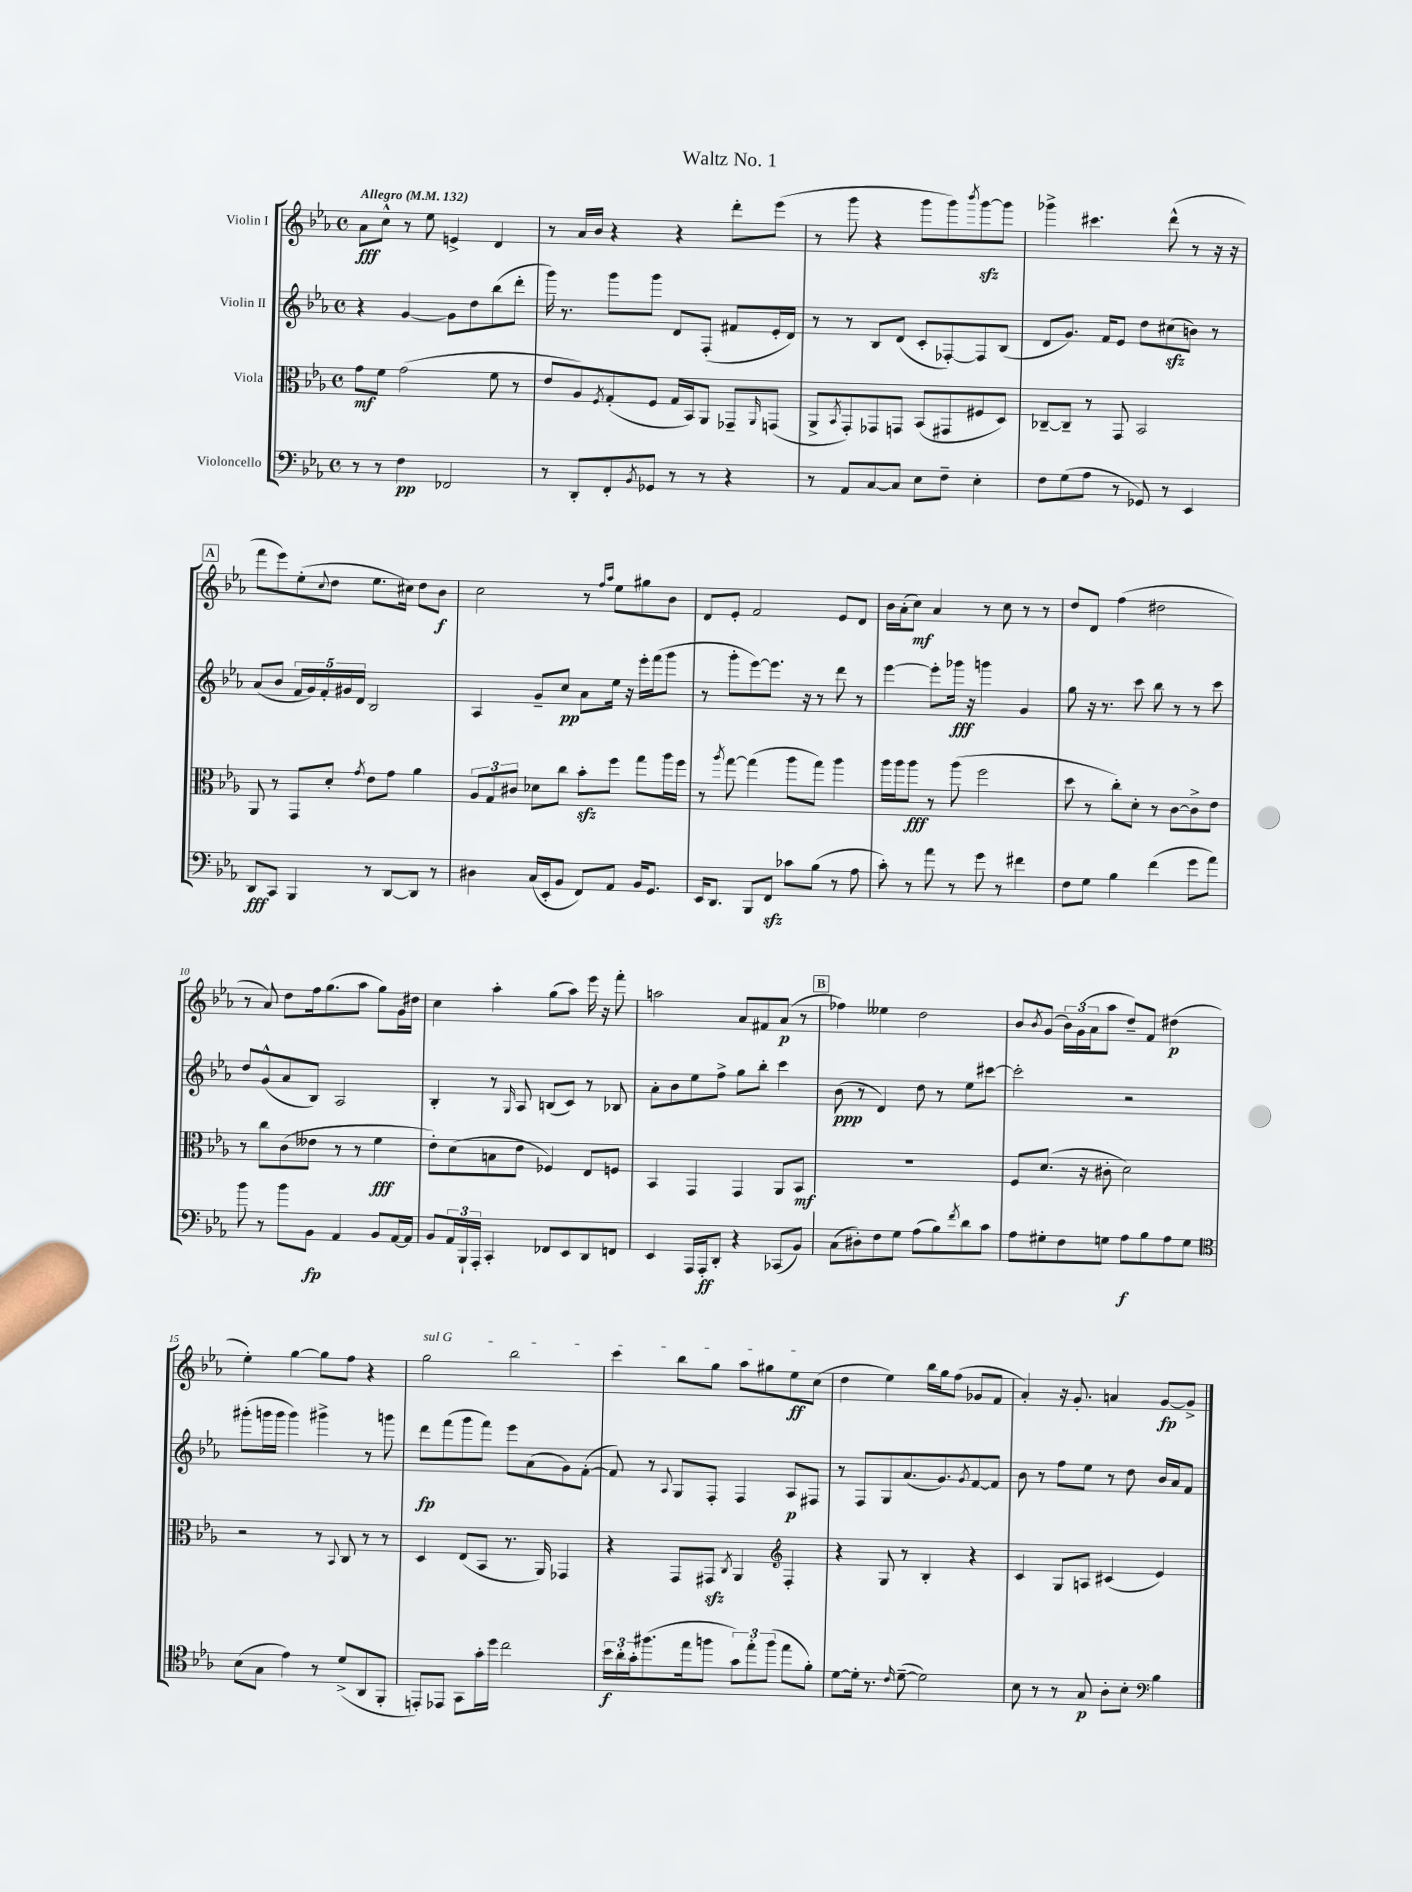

**kern	**kern	**kern	**kern
*staff4	*staff3	*staff2	*staff1
*clefF4	*clefC3	*clefG2	*clefG2
*k[b-e-a-]	*k[b-e-a-]	*k[b-e-a-]	*k[b-e-a-]
*M4/4	*M4/4	*M4/4	*M4/4
*met(c)	*met(c)	*met(c)	*met(c)
*MM132	*MM132	*MM132	*MM132
8r	8g	4r	8a-
8r	8f	.	8cc^^
4F	(2g	[4g	8r
.	.	.	8ee-
2FF-	.	8g]	4e^
.	.	8dd	.
.	8f	(8bb-	4d
.	8r	8ddd'	.
=	=	=	=
8r	8e-	16ggg)	8r
.	.	8.r	.
8DD'	8A-)	.	16a-
.	.	.	16b-
.	8qF	.	.
8FF'	(8G'	8ggg	4r
8qBB-	.	.	.
8GG-	8F	8ggg	.
8r	16G	8d	4r
.	16BB-)	.	.
8r	8AA-	(8F'	.
4r	8GG-~	8f#	8ddd'
.	16qqAA-	.	.
.	(8GG	16e-'	(8eee-
.	.	16d)	.
=	=	=	=
8r	8AA-^	8r	8r
.	8qBB-	.	.
8AA-	8GG')	8r	8ggg
[8C	8GG-	8B-	4r
8C]	8GG	(8d	.
8E-	(8BB-	8c'	8ggg
8F~	8GG#	[8F-')	8ggg)
.	.	.	8qbbb-
4E-'	8F#	8F-]	[8ggg
.	8D)	(8B-	8ggg]
=	=	=	=
8F	[8C-~	8d	4ggg-^
(8G	8C-~]	8.g)	.
8A-	8r	.	4.ccc#
.	.	16f	.
8r	8GG	8e-	.
8GG-)	2BB-	8dd	.
8r	.	(8cc#	(8ddd^^
4EE-	.	8b)	8r
.	.	8r	16r
.	.	.	16r
=	=	=	=
8DD	8AA-	(8a-	8fff
8CC	8r	8b-	8eee-)
4BBB-	8GG	20f	(8ee-'
.	.	20g)	.
.	.	20f'	.
.	.	.	8qqcc
.	8d'	.	8dd
.	.	20g#	.
.	.	20d	.
.	8qg	.	.
8r	8e-	2B-	8.ee-
[8DD	8g	.	.
.	.	.	16cc#)
8DD]	4a-	.	8dd
8r	.	.	8b-
=	=	=	=
4D#	12A-	4A-	2cc
.	12G	.	.
.	12c#	.	.
(16C	8d-	8g~	.
16EE-'	.	.	.
8BB-	8cc	8cc	.
8FF)	8b-'	8a-	8r
.	.	.	16qqff
.	.	.	16qqaa-
8AA-	8ff	16ee-	8ee-
.	.	16r	.
16BB-	8gg	16eee-'	8gg#
8.GG	.	(16fff	.
.	16aa-	8ggg	8b-
.	16ff	.	.
=	=	=	=
16EE-	8r	8r	8d
8.DD	.	.	.
.	8qaa-	.	.
.	[8gg	8ggg'	8e-'
8BBB-	(4gg]	[8eee-)	2f
8FF	.	8.eee-]	.
8c-	8aa-	.	.
.	.	16r	.
(8B-	8gg)	8r	.
8r	4aa-	8ddd	8e-
8A-	.	8r	8d
=	=	=	=
8c')	16aa-	[4eee-	16b-
.	16aa-	.	(16a-'
8r	8aa-	.	8cc)
8a-	8r	8eee-']	4a-
8r	(8aa-	16ggg-	.
.	.	16r	.
8g	2ff	4ggg	8r
8r	.	.	8cc
4f#	.	4g	8r
.	.	.	8r
=	=	=	=
8F	8dd	8gg	8dd
8G	8r	16r	8d
.	.	8.r	.
4B-	8cc')	.	(4ff
.	8d'	8ccc	.
(4f	8r	8bb-	2dd#
.	[8c	8r	.
8g	8c^]	8r	.
8a-)	8e-	8ccc	.
=	=	=	=
8b-	8r	8dd	8r
8r	8cc	(8g^^	8a-)
8b-	(8c	8a-	8dd
8BB-	8e--	8B-)	16ff
.	.	.	(8.gg
4AA-	8r	2A-	.
.	8r	.	8aa-
8BB-	4f	.	8gg)
[16AA-	.	.	16g
16AA-]	.	.	16dd#
=	=	=	=
8BB-	8e-')	4B-'	4cc
24AA-	(8d	.	.
24BBB-`	.	.	.
24AAA-'	.	.	.
4CC'	8B	8r	4aa-'
.	.	16qqG	.
.	8e-	8A-	.
8FF-	4F-)	(8B	(8gg
8EE-	.	8c)	8aa-)
8DD	8E-	8r	16eee-
.	.	.	16r
8FF	8F	8B-	8fff'
=	=	=	=
4EE-	4BB-	8a-'	2aa
.	.	8b-	.
16AAA-	4GG	8ee-	.
16AAA-'	.	.	.
8DD'	.	8ff^	.
4r	4GG	8gg	8a-
.	.	8bb-'	8f#
(8CC-	8AA-	4ccc	(8a-
8BB-)	8BB-	.	8r
=	=	=	=
(8C	1r	(8b-	4ff-)
8D#')	.	8r	.
8F	.	4d)	4ee--
8G	.	.	.
(8A-	.	8dd	2dd
8B-)	.	8r	.
8qf	.	.	.
8d	.	8ee-	.
8c	.	[8ccc#	.
=	=	=	=
8A-	8F	2ccc#']	8b-
.	.	.	8qb-
8G#'	(8.d	.	(8g
8F	.	.	24b-)
.	.	.	(24g
.	16r	.	.
.	.	.	24a-
8G	8c#'	.	8aa-
8A-	2d)	2r	8dd~)
8B-	.	.	8f
8A-	.	.	(4dd#
8G	.	.	.
=	=	=	=
*clefC4	*	*	*
(8B-	2r	(8ggg#'	4ee-')
8G	.	16ggg	.
.	.	16ggg	.
4e-)	.	4ggg)	[4gg
8r	8r	4ggg#^	8gg]
.	8qqBB-	.	.
(8d^	8C	.	8ff
8AA-	8r	8r	4r
8FF'	8r	8ggg	.
=	=	=	=
8EE')	4D	8ddd	2gg
8EE-	.	(8fff	.
8GG	(8E-	8ggg	.
16g'	8BB-	8fff)	.
16dd	.	.	.
2cc	8.r	8eee-	2bb-
.	.	(8a-	.
.	16AA-)	.	.
.	4GG-	8g)	.
.	.	([8f'	.
=	=	=	=
24b-	4r	8f])	4ccc
24a-'	.	.	.
24g'	.	.	.
(8.ff#	.	8r	.
.	.	8qqA-	.
.	8GG	8G	8bb-
16ee-	.	.	.
8ff	8GG#	8F'	8gg
.	8qC	.	.
12g)	4AA-	4F	8aa-
12ee-'	.	.	.
.	.	.	8gg#
(12ff	.	.	.
*	*clefG2	*	*
8ee-	4F'	8A-	8ee-
8f')	.	8F#	(8cc
=	=	=	=
[8d	4r	8r	4dd
16d']	.	8F	.
8.r	.	.	.
.	8G	8G	4ee-)
16qqc	.	.	.
([8d~	8r	(8.a-	.
2d])	4B-'	.	16bb-
.	.	8.g)	16gg
.	.	.	(8ff
.	.	8qg	.
.	4r	[8f	8g-
.	.	8f]	8f
=	=	=	=
8B-	4c	8b-	4a-')
8r	.	8r	.
8r	8G	8ff	16r
.	.	.	8.g'
8G	8A	8ee-	.
8A-'	(4c#	8r	4a
8B-'	.	8dd	.
*clefF4	*	*	*
4B-	4e-)	16b-	[8g
.	.	16a-	.
.	.	8f	8g^]
==	==	==	==
*-	*-	*-	*-
